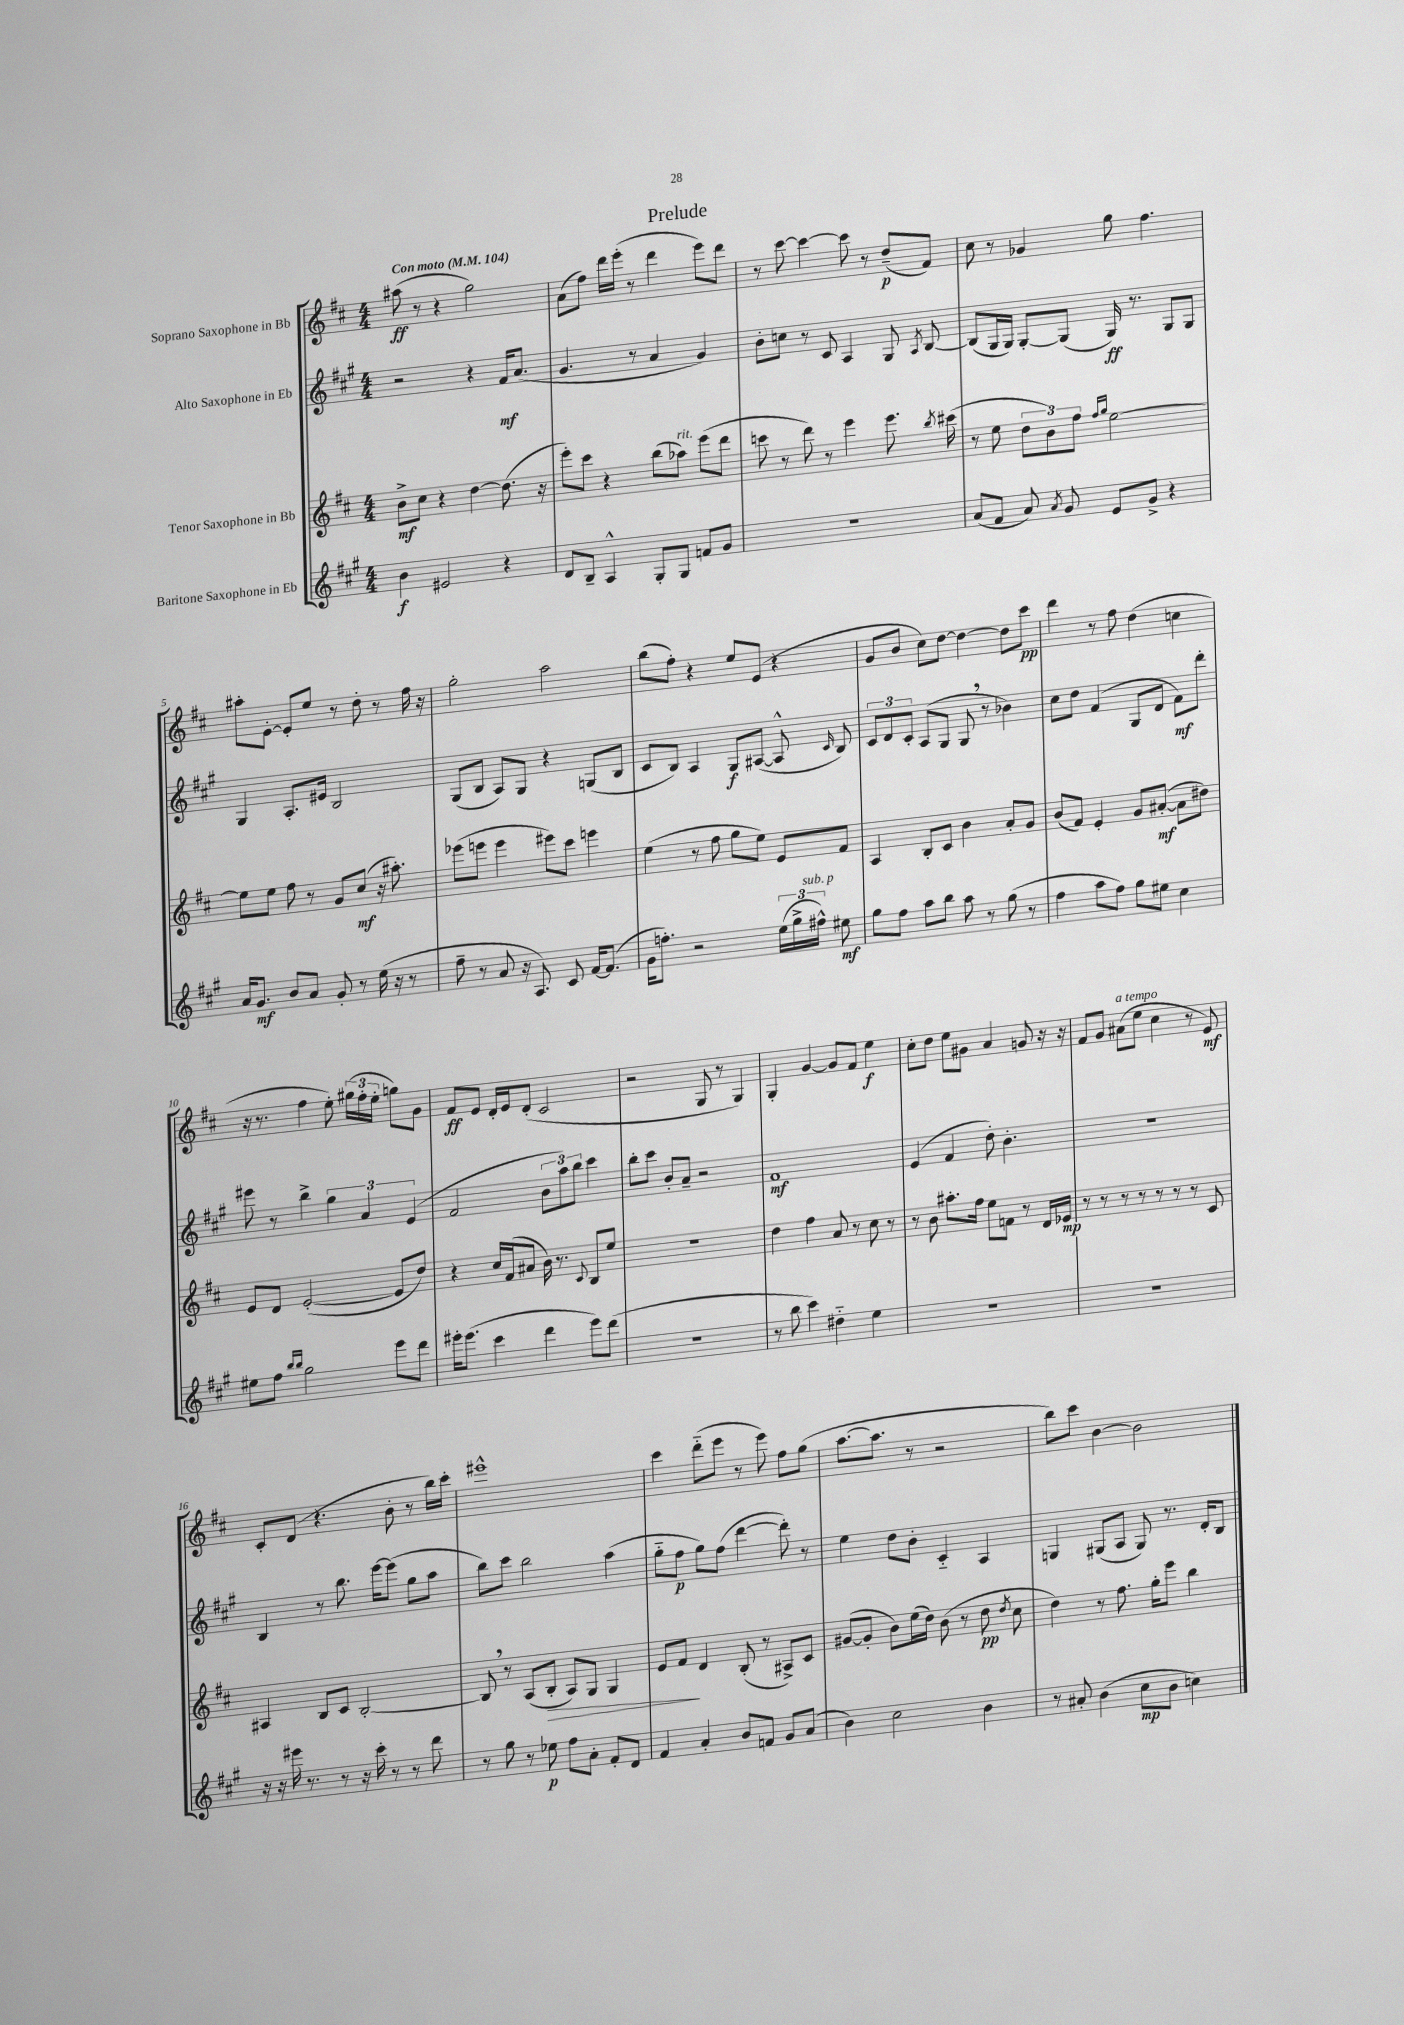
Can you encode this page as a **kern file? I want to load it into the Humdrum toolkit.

**kern	**kern	**kern	**kern
*staff4	*staff3	*staff2	*staff1
*clefG2	*clefG2	*clefG2	*clefG2
*k[f#c#g#]	*k[f#c#]	*k[f#c#g#]	*k[f#c#]
*M4/4	*M4/4	*M4/4	*M4/4
*MM104	*MM104	*MM104	*MM104
4b	8b^	2r	(8aa#
.	8cc#	.	8r
2e#	4r	.	4r
.	[4dd	4r	2gg)
4r	(8.dd]	16f#	.
.	.	(8.a	.
.	16r	.	.
=	=	=	=
8d	8eee')	4.g#	(8a
8B~	8ccc#	.	8ff#)
4A^^	4r	.	16ddd
.	.	.	(16eee'
.	.	8r	8r
8G#'	(8bb	4a	4ddd
8G#	8aa-)	.	.
8f	(8eee	4g#)	8eee)
8g#	8ddd	.	8ddd
=	=	=	=
1r	8ccc	8b'	8r
.	8r	8cc	[8ccc#
.	8ddd)	8r	4ccc#_
.	8r	8c#	.
.	4eee	4A	8ccc#]
.	.	.	8r
.	8.eee	8G#	(8dd~
.	.	8qA	.
.	.	[8B	8f#)
.	8qbb	.	.
.	(16ccc#	.	.
=	=	=	=
(8a	8r	(8B]	8cc#
8f#	8ee	16G#	8r
.	.	16G#)	.
8a)	12dd	[8G#'	4g-
.	12b)	.	.
8qa	.	.	.
8g#	.	(8G#]	.
.	12ff#	.	.
.	16qqff#	.	.
.	16qqgg	.	.
8e	[2ee	16G#)	8gg
.	.	8.r	.
8g#^	.	.	4.ff#
4r	.	8G#	.
.	.	8G#	.
=	=	=	=
16a	8ee]	4G#	8aa#'
8.g#	.	.	.
.	8ee	.	[8e'
8b	8ff#	8.A'	8e']
8a	8r	.	8ee
.	.	16e#	.
8g#'	8g	2B	8r
8r	(8cc#	.	8dd'
(16ee	16r	.	8r
16r	8.aa#')	.	.
8r	.	.	16ff#
.	.	.	16r
=	=	=	=
8ff#~	(8eee-	(8G#	2gg'
8r	8eee	8B	.
8a	4eee	8A)	.
16r	.	8G#	.
8.A)	.	.	.
.	8eee#)	4r	2aa
8c#	8ccc#	.	.
[16f#	4eee	(8G	.
(8.f#]	.	.	.
.	.	8B	.
=	=	=	=
16g#	(4ee	8c#	(8bb
8.ff')	.	.	.
.	.	8B)	8ff#')
2r	8r	4A	4r
.	8ff#	.	.
.	8gg	8G#	8ee
.	8ee)	([8A#	(8e
(24ee	8e	8A#^^]	4r
24gg#^	.	.	.
24ff#^^)	.	.	.
.	.	16qqc#	.
8ee#	8f#	8B)	.
=	=	=	=
8gg#	4A	12c#	8g
.	.	12d	.
8ff#	.	.	8b
.	.	12c#'	.
8aa	8B'	(8A	8cc#)
8bb	8c#	8G#	[8dd
8aa	4b	8G#	4dd_
8r	.	8r	.
(8gg#	8a'	4b-)	8dd]
8r	8g	.	8ccc#
=	=	=	=
4ff#	(8b	8cc#	4ddd
.	8f#)	8dd	.
8aa	4e'	(4f#	8r
8ff#)	.	.	8ff#
8gg#	8g	8G#	(4dd
8ee#	([8a#'	8d	.
4cc#	8a#]	8f#)	4cc
.	8dd#)	8ddd'	.
=	=	=	=
8ee#	8e	8eee#	16r
.	.	.	8.r
8ff#	8d	8r	.
16qqbb	.	.	.
16qqbb	.	.	.
2gg#	([2e'	4bb^	4ff#
.	.	6gg#	8ee')
.	.	.	(24gg#
.	.	6a	24ff#'
.	.	.	24ee'
8eee	8e]	.	8gg)
.	.	(6e	.
8ddd	8dd)	.	8g
=	=	=	=
16eee#'	4r	2f#	8f#
(8.eee#	.	.	.
.	.	.	8e
4ccc#	16cc#	.	16d'
.	(16f#	.	16e
.	8a#	.	(8d'
4ddd	16b)	12b	2c#
.	8.r	.	.
.	.	12aa)	.
.	.	12bb	.
.	8qqc#	.	.
8eee#)	8B	4ccc#	.
(8ddd	8ee	.	.
=	=	=	=
1r	1r	8bb'	2r
.	.	8ccc#	.
.	.	8b'	.
.	.	8a~	.
.	.	2r	8G
.	.	.	8r
.	.	.	4G)
=	=	=	=
8r	4dd	1f#	4G'
8bb	.	.	.
4ccc#)	4ff#	.	[4g
4dd#'~	8a	.	8g]
.	8r	.	8f#
4ee	8cc#	.	4ee
.	8r	.	.
=	=	=	=
1r	8r	(4e	8cc#'
.	8b	.	8dd
.	8.aa#'	4f#	8ee
.	.	.	8g#
.	16ff#	.	.
.	8ee	8dd')	4a
.	8f	4.b'	.
.	8r	.	8g
.	16d	.	16r
.	16e-	.	16r
=	=	=	=
1r	8r	1r	8f#
.	8r	.	8g
.	8r	.	(8a#
.	8r	.	8ee
.	8r	.	4cc#
.	8r	.	.
.	8r	.	8r
.	8c#	.	8e)
=	=	=	=
16r	4A#	4B	8c#'
16r	.	.	.
16eee#	.	.	(8d
8.r	.	.	.
.	8B	8r	4.r
8r	8c#	8.bb	.
16r	[2B'	.	.
16ccc#'	.	[16eee	.
8r	.	(8eee]	8b'
8r	.	8gg#	8r
8ddd	.	8aa	16bb)
.	.	.	16ccc#'
=	=	=	=
8r	8B]	8bb)	1eee#^^
8gg#	8r	8ccc#	.
8r	(8A	2bb	.
8ee-	8B'	.	.
8ff#	8A)	.	.
8a'	8G	.	.
8f#'	4G	(4aa	.
8d	.	.	.
=	=	=	=
4f#	8e	8gg#'~	4ccc#
.	8f#	8ff#	.
4a'	4d	8gg#)	(8ddd'~
.	.	(8ff#	8eee
8b	(8B'	[4ddd	8r
8f	8r	.	8eee)
8g#	8A#^)	8ddd'])	8ff#
(8a	8c#	8r	(8gg
=	=	=	=
4b)	([8g#	4ee	[8.aa
.	8g#']	.	.
.	.	.	8.aa]
2cc#	8b)	8dd	.
.	(16ee	8b'	8r
.	16dd)	.	.
.	(8b	4c#'~	2r
.	8r	.	.
4b	8dd	4A	.
.	8qdd	.	.
.	8cc#	.	.
=	=	=	=
8r	4dd)	4G	8bb)
8a#'	.	.	8ccc#
(4b	8r	(8G#	[4b
.	8.ff#	8A	.
8cc#	.	8G#)	2b]
.	16gg'	.	.
8b	8eee	8.r	.
4cc)	4bb	.	.
.	.	16d'	.
.	.	8B	.
==	==	==	==
*-	*-	*-	*-
